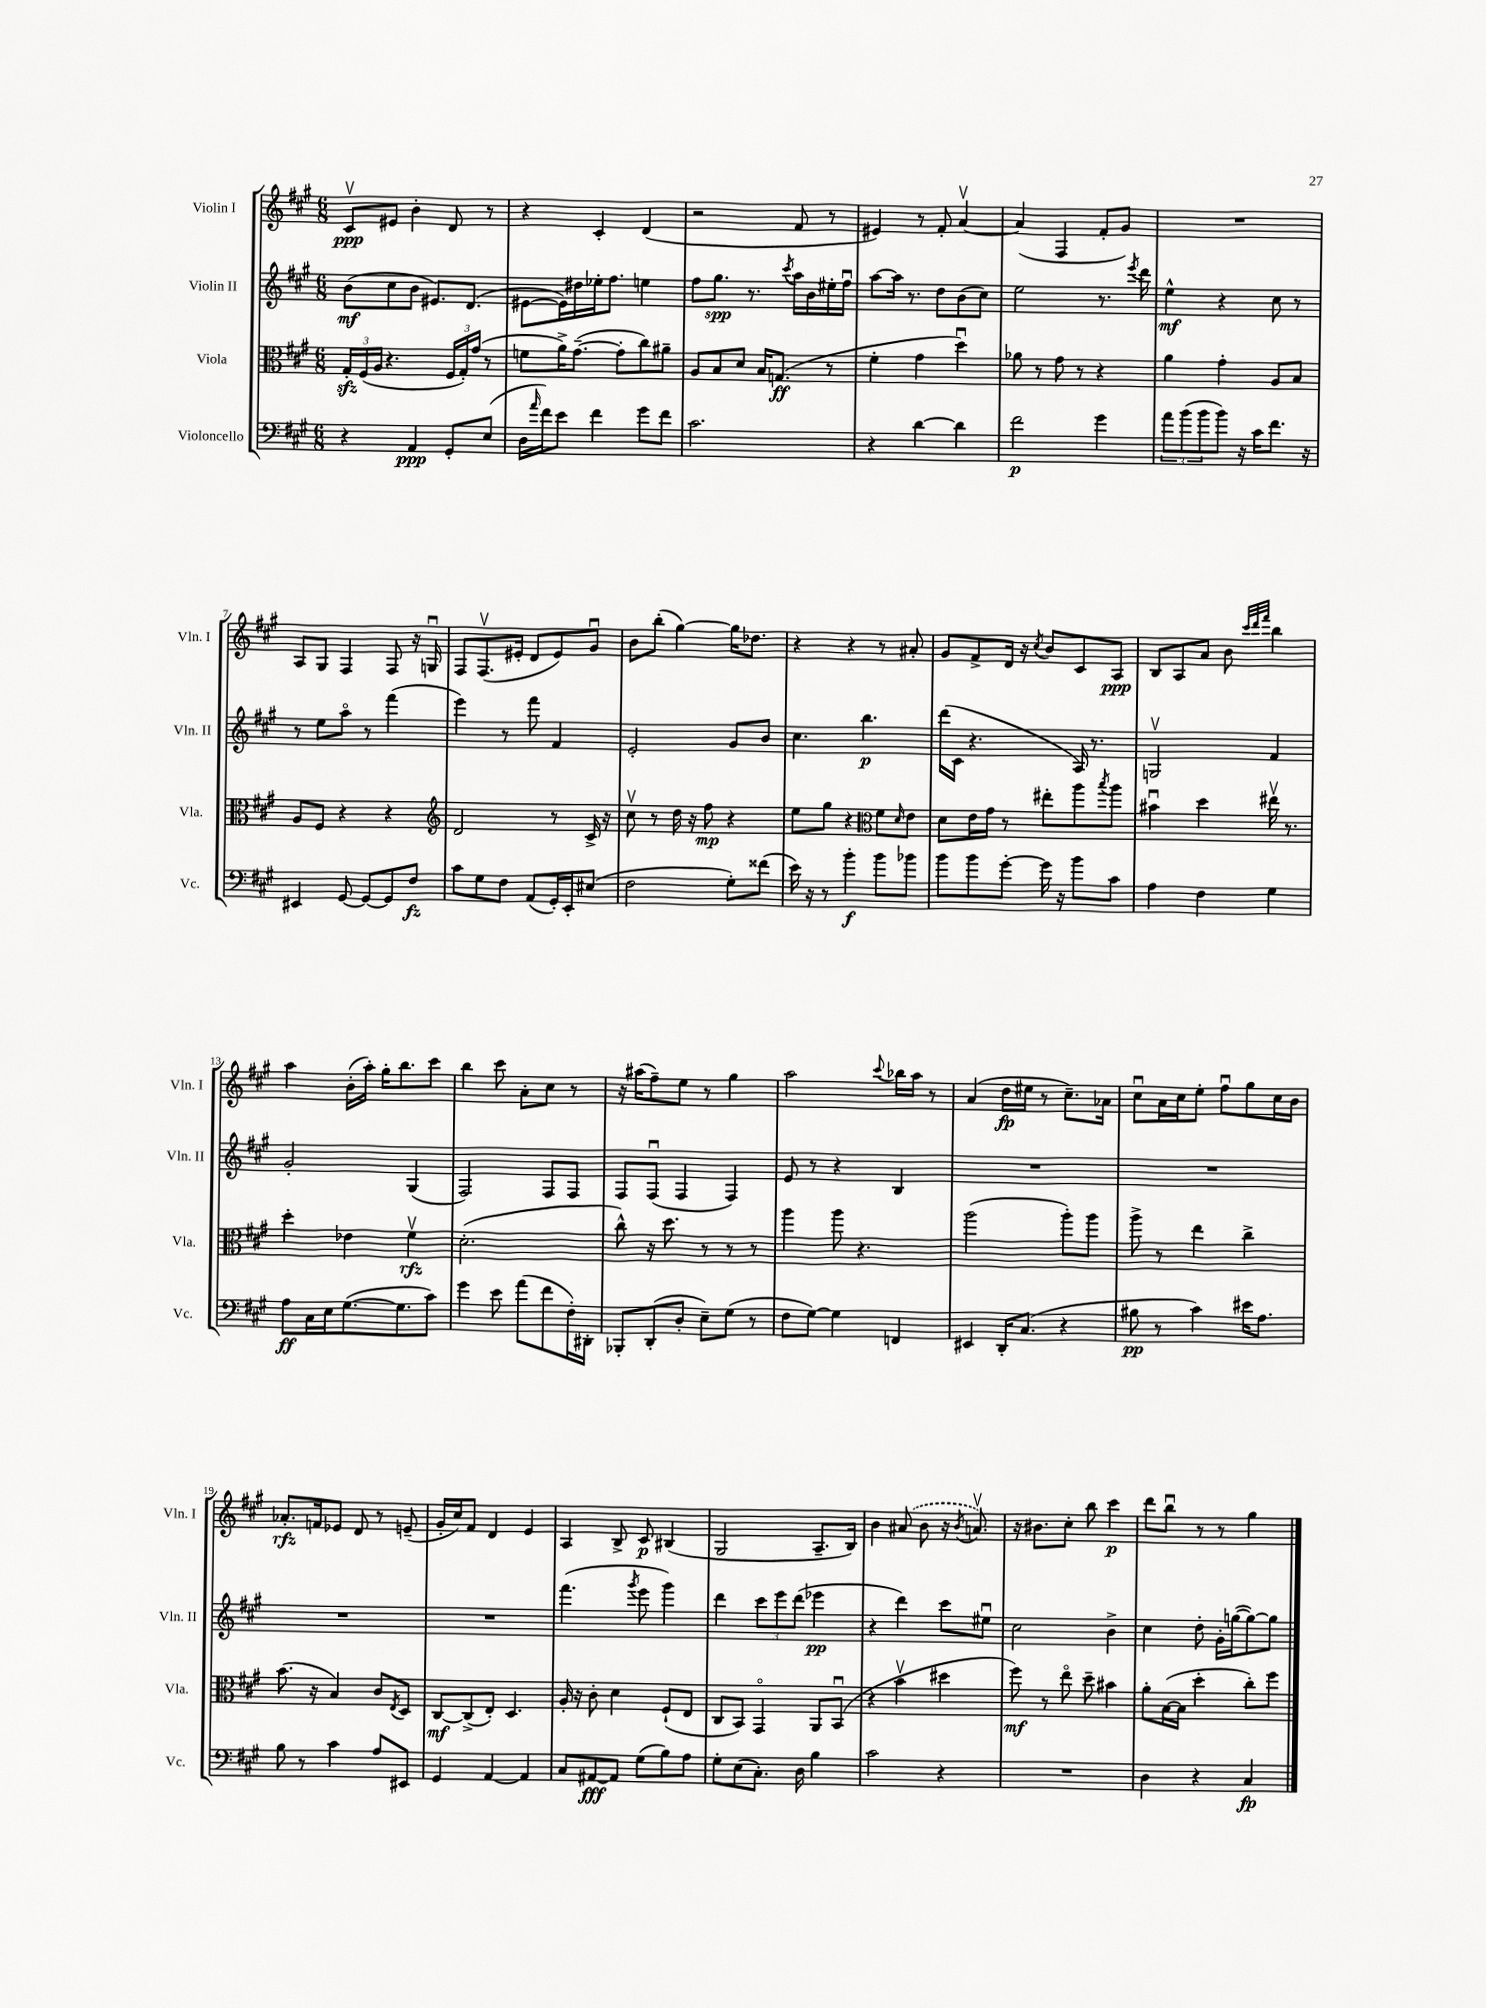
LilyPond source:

<<
\new StaffGroup <<
\new Staff = "s0" \with { instrumentName = "Violin I" shortInstrumentName = "Vln. I" } {
    \clef treble \key a \major \numericTimeSignature \time 6/8
    cis'8\upbow\ppp eis'8 b'4-. d'8 r8 |
    r4 cis'4-. d'4( |
    r2 fis'8 r8 |
    eis'4) r8 fis'8-. a'4~\upbow |
    a'4( fis4 fis'8-. gis'8) |
    R2. |
    a8 gis8 fis4 fis8 r16 g16\downbow |
    fis8 fis8.\upbow( eis'16-. d'8 eis'8) gis'8\downbow |
    b'8 b''8-.( gis''4~) gis''16 des''8. |
    r4 r4 r8 ais'8-. |
    gis'8 fis'8-> d'16 r16 \acciaccatura { cis''8 } b'8 cis'8 a8\ppp |
    b8 a8 a'8 b'8 \grace { cis'''32 d'''32 fis'''32 } b''4 |
    a''4 b'16-.( a''16-.) gis''16-. b''8. cis'''8 |
    b''4 cis'''8 a'8-. cis''8 r8 |
    r16 ais''16( fis''8--) e''8 r8 gis''4 |
    a''2 \appoggiatura { cis'''8 } bes''16 a''16 r8 |
    a'4( d''16\fp eis''16 r8 cis''8.--) aes'16 |
    cis''8\downbow a'16 cis''16 e''8-. fis''8\downbow gis''8 cis''16 b'16 |
    aes'8.-.\rfz f'16 ees'8 d'8 r8 e'8--( |
    gis'16-. cis''16) fis'8 d'4 e'4 |
    a4 b8-> cis'8\p bis4( |
    gis2 a8.-- b16) |
    b'4 \once \slurDashed ais'8( b'8 r16 \acciaccatura { b'8 } a'8.\upbow) |
    r16 bis'8. cis''8-. b''8 cis'''4\p |
    d'''8 b''8\downbow r8 r8 gis''4 \bar "|." |
}
\new Staff = "s1" \with { instrumentName = "Violin II" shortInstrumentName = "Vln. II" } {
    \clef treble \key a \major \numericTimeSignature \time 6/8
    b'8\mf( cis''8 b'8 eis'8.) d'8.( |
    eis'8~ eis'16) dis''16 ees''16-. fis''8. e''4 |
    fis''8 gis''8.\spp r8. \acciaccatura { cis'''8 } a''16 b'16 eis''16-. fis''16\downbow |
    a''8~ a''16 r8. d''8 b'8( cis''8) |
    e''2 r8. \acciaccatura { e'''8 } d'''16 |
    e''4-^\mf r4 cis''8 r8 |
    r8 e''8 a''8\flageolet r8 fis'''4( |
    e'''4) r8 fis'''8 fis'4 |
    e'2-. gis'8 b'8 |
    cis''4. b''4.\p |
    d'''16( cis'16 r4. a16) r8. |
    g2\upbow fis'4 |
    gis'2-. gis4( |
    fis2) fis8 fis8 |
    fis8 fis8\downbow( fis4 fis4) |
    e'8 r8 r4 b4 |
    R2. |
    R2. |
    R2. |
    R2. |
    fis'''4.( \acciaccatura { gis'''8 } e'''8 gis'''4) |
    d'''4 \tuplet 3/2 { cis'''8 e'''8 d'''8( } ees'''4\pp |
    r4 d'''4) cis'''8 eis''8\downbow |
    cis''2 b'4-> |
    cis''4 d''8-. gis'16-. g''16~( g''8~) g''8 \bar "|." |
}
\new Staff = "s2" \with { instrumentName = "Viola" shortInstrumentName = "Vla." } {
    \clef alto \key a \major \numericTimeSignature \time 6/8
    \tuplet 3/2 { gis16-.\sfz fis16( a16 } r4. \tuplet 3/2 { fis16 gis16-.) gis'16( } r8 |
    f'8 a'16->) gis'8.~--( gis'8-. cis''8) ais'8-- |
    a8 b8 d'8 b16 g8.\ff( r8 |
    fis'4-. gis'4 d''4\downbow) |
    aes'8 r8 gis'8 r8 r4 |
    a'4 gis'4-. a8 b8 |
    a8 fis8 r4 r4 |
    \clef treble d'2 r8 cis'16-> r16 |
    cis''8\upbow r8 d''16 r16 fis''8\mp r4 |
    e''8 gis''8 r4 \clef alto fis'8 \grace { d'16 } e'8 |
    d'8 e'16 gis'16 r8 eis''8-. a''8 \acciaccatura { b''8 } a''8 |
    bis'4\downbow d''4 eis''16\upbow r8. |
    d''4-. ees'4 fis'4\upbow\rfz |
    d'2.-.( |
    cis''8-^) r16 d''8. r8 r8 r8 |
    a''4 a''8 r4. |
    a''2( a''8-.) a''8 |
    a''8-> r8 e''4 cis''4-> |
    b'8.( r16 b4) cis'8 \acciaccatura { e8 } d8 |
    cis8~\mf cis8->( e8-.) d4. |
    a16-. r16 cis'8-. d'4 fis8-!( e8 |
    cis8 b,8) gis,4\flageolet a,8 b,8\downbow( |
    r4 b'4\upbow dis''4 |
    fis''8\mf) r8 e''8\flageolet d''8-- bis'4 |
    a'8-. b16~( b16 d''4-. cis''8-.) fis''8 \bar "|." |
}
\new Staff = "s3" \with { instrumentName = "Violoncello" shortInstrumentName = "Vc." } {
    \clef bass \key a \major \numericTimeSignature \time 6/8
    r4 a,4\ppp gis,8-. e8( |
    d16 \grace { a'16 } fis'16) e'8 fis'4 gis'8 fis'8 |
    cis'2. |
    r4 d'4~ d'4 |
    fis'2\p gis'4 |
    \tuplet 3/2 { a'8 b'8( b'8 } b'8) r16 cis'16 fis'8. r16 |
    eis,4 gis,8~ gis,8~ gis,8 fis8\fz |
    cis'8 gis8 fis8 a,8( gis,16-.) e,16-. eis8( |
    fis2 gis8-.) fisis'8( |
    e'16) r16 r8 b'4-.\f b'8 bes'8 |
    b'8 b'8 gis'8~-. gis'16 r16 b'8 cis'8 |
    a4 fis4 gis4 |
    a8\ff cis16 e16 gis8.~( gis8. cis'8) |
    gis'4 e'8 a'8( fis'8 fis16-.) dis,16-. |
    bes,,8-. d,8-.( d8-. e8--) gis8( r8 |
    fis8 gis8~) gis4 f,4 |
    eis,4 d,16-. cis8.( r4 |
    bis8\pp r8 cis'4) eis'16 a8. |
    b8 r8 cis'4 a8 eis,8 |
    gis,4 a,4~ a,4 |
    cis8 ais,8~\fff ais,8 gis8( b8) a8 |
    gis8-. e8( cis8.-.) d16 b4 |
    cis'2 r4 |
    R2. |
    d4 r4 cis4\fp \bar "|." |
}
>>
>>
